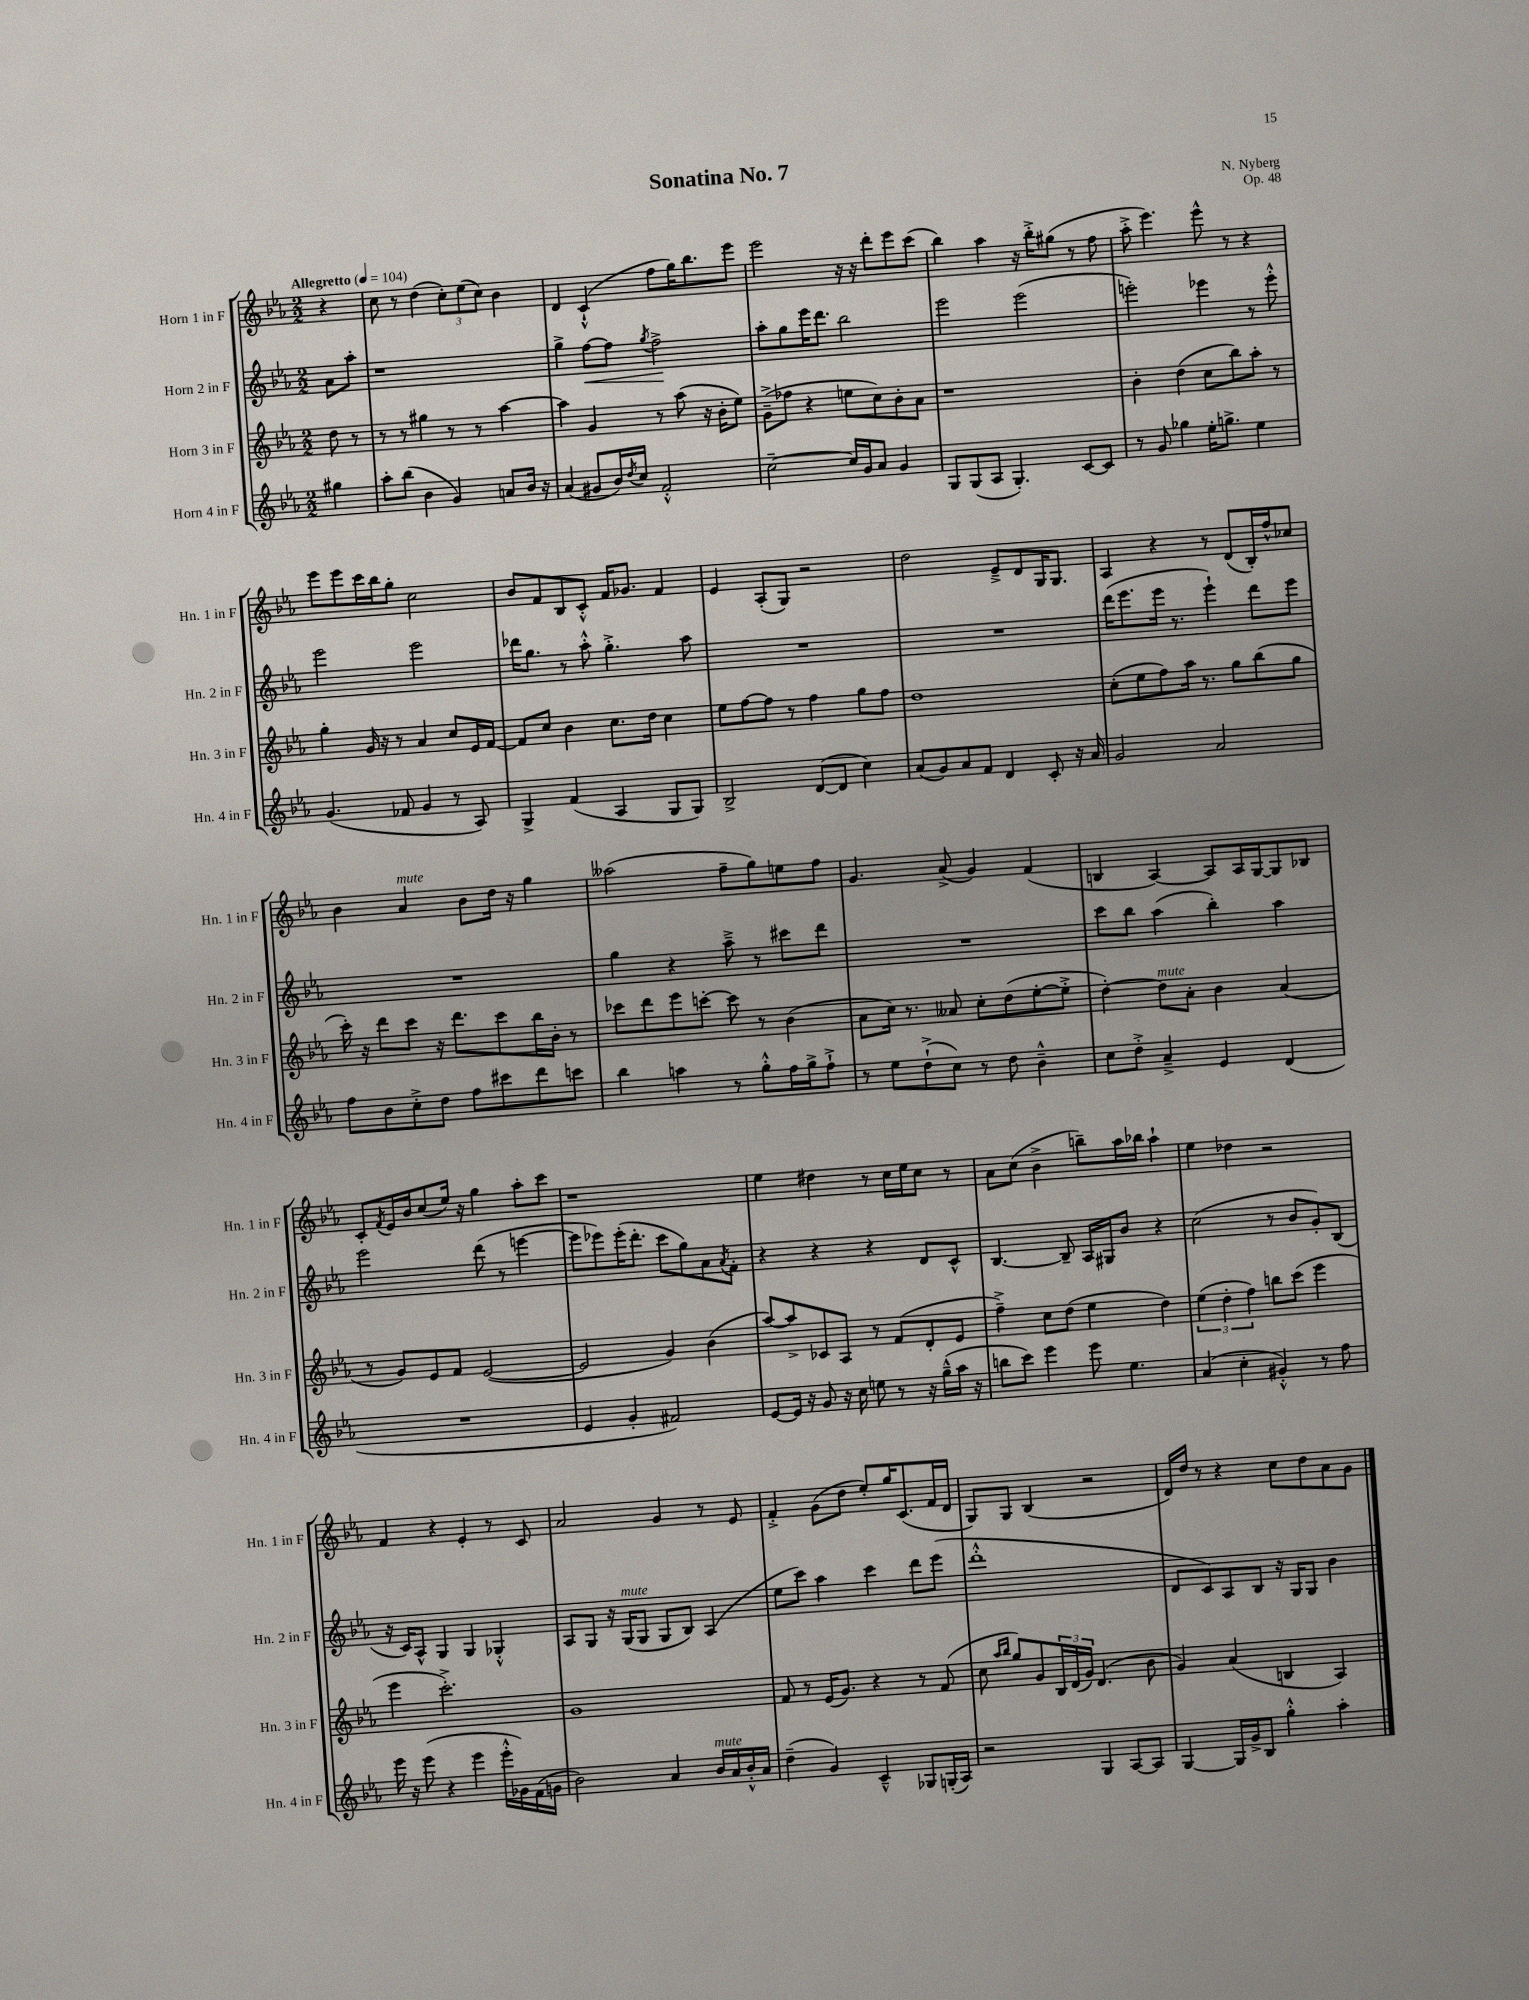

**kern	**kern	**kern	**kern
*staff4	*staff3	*staff2	*staff1
*clefG2	*clefG2	*clefG2	*clefG2
*k[b-e-a-]	*k[b-e-a-]	*k[b-e-a-]	*k[b-e-a-]
*M2/2	*M2/2	*M2/2	*M2/2
*MM104	*MM104	*MM104	*MM104
4gg#	8dd	8a-	4r
.	8r	8aa-'	.
=	=	=	=
8aa-'	8r	1r	8cc
(8bb-	8r	.	8r
4b-	4gg#	.	(4dd
4g)	8r	.	12cc')
.	.	.	(12ee-
.	8r	.	.
.	.	.	12cc)
8a	[4aa-	.	4b-
16b-	.	.	.
16r	.	.	.
=	=	=	=
(4a-	4aa-]	4gg^	4d
8g#	4g	[8ff	(4c`^^
16b-)	.	8ff]	.
8qdd	.	.	.
16cc	.	.	.
.	.	8qgg	.
2f'^^	8r	2ff^	8ff
.	(8aa-	.	16gg)
.	.	.	8.bb-
.	16r	.	.
.	16b-'	.	.
.	8ee-)	.	8eee-
=	=	=	=
[2cc~	(8g~^	8aa-'	2eee-
.	8ff-	8gg	.
.	4r	16eee-	.
.	.	8.ddd	.
16cc]	8ee	2bb-	16r
16g	.	.	16r
8a-	8cc)	.	8ddd'
4g	8b-'	.	8eee-
.	8a-	.	(8ccc
=	=	=	=
8G	1r	2eee-	4bb-)
(8G	.	.	.
8A-	.	.	4aa-
4.G')	.	.	.
.	.	(2eee-	16r
.	.	.	16bb-'^
.	.	.	(8gg#
[8c	.	.	8r
8c]	.	.	8ff
=	=	=	=
8r	4b-'	2eee')	8aa-'^
8g	.	.	4.eee-)
4gg-	(4dd	.	.
16ee-'	8cc	4eee-	8eee-^^
8.gg^	.	.	.
.	8bb-)	.	8r
4ee-	8aa-'	8r	4r
.	8r	8eee-'^^	.
=	=	=	=
(4.g	4gg'	2eee-	8eee-
.	.	.	8eee-
.	16g	.	16ccc
.	16r	.	16bb-
8f-	8r	.	8gg'
4g	4a-	2eee-	2cc
8r	8cc	.	.
8A-)	16e-	.	.
.	[16f	.	.
=	=	=	=
4G^	8f]	16ddd-	8b-
.	.	8.gg	.
.	8cc	.	8f
(4f	4b-	8r	8B-
.	.	8aa-'^^	8c'^^
4A-	8.cc	4.gg'^	16f
.	.	.	8.g-
.	16dd	.	.
8G	4cc	.	4f
8G)	.	8aa-	.
=	=	=	=
2B-^	8ee-	1r	4e-
.	[8ff	.	.
.	8ff]	.	(8A-'
.	8r	.	8G)
([8d	4ff	.	2r
8d]	.	.	.
4cc)	8gg	.	.
.	8ff	.	.
=	=	=	=
(8a-	1dd	1r	2dd
8g)	.	.	.
8a-	.	.	.
8f	.	.	.
4d	.	.	8e-~^
.	.	.	8d
8c'	.	.	16G
.	.	.	8.G
16r	.	.	.
16a-	.	.	.
=	=	=	=
2g	(8cc'	(16ddd	4A-
.	.	8.eee-	.
.	8ee-	.	.
.	8ff)	16eee-	4r
.	.	8.r	.
.	16aa-	.	.
.	8.r	.	.
2a-	.	4eee-`)	8r
.	8gg	.	(8d
.	(8bb-	8ddd	16B-')
.	.	.	16ff^^
.	8gg	8eee-	8cc-
=	=	=	=
8ff	16ccc')	1r	4b-
.	16r	.	.
8b-	8ddd	.	.
8cc'^	8ccc	.	4a-
8dd	16r	.	.
.	8.ddd	.	.
8ff	.	.	8b-
8ccc#	8ccc	.	16dd
.	.	.	16r
8ddd	16bb-	.	4gg
.	16b-'	.	.
8ccc	8r	.	.
=	=	=	=
4bb-	8ccc-	4gg	(2aa--
.	8ddd	.	.
4aa	8eee-	4r	.
.	[8ccc'	.	.
8r	8ccc]	8aa-~^	8ff~
8gg'^^	8r	8r	8gg)
16ff	(4b-	8ccc#	8ee
16gg^	.	.	.
8ff`^	.	8ddd	8ff
=	=	=	=
8r	8a-	1r	4.g
8ee-	16cc)	.	.
.	8.r	.	.
(8dd`^	.	.	.
8cc)	8a--	.	(8a-^
8r	8cc'	.	4g)
8dd	(8dd	.	.
4b-~^^	[8ee-'	.	(4f
.	8ee-'^]	.	.
=	=	=	=
8cc	[4dd')	8ccc	4B
8dd'^	.	8bb-	.
4a-~^	8dd]	(4aa-	[4A-)
.	8a-'	.	.
4e-	4b-	4bb-')	8A-]
.	.	.	16A-
.	.	.	[16G
(4d	(4a-	4aa-	8G]
.	.	.	8B-
=	=	=	=
1r	8r	2eee-	8c'
.	.	.	8qf
.	8g)	.	16e-
.	.	.	16b-
.	8e-	.	(8cc
.	8f	.	16ee-)
.	.	.	16r
.	([2e-	(8ddd	4gg
.	.	8r	.
.	.	[4eee	8aa-'
.	.	.	8ccc
=	=	=	=
4e-	2e-]	8eee]	1r
.	.	8eee-)	.
4g'	.	(16eee-'	.
.	.	8.ddd'	.
2f#)	4g)	8ccc	.
.	.	8gg)	.
.	(4b-	8a-	.
.	.	8qa-	.
.	.	8f'	.
=	=	=	=
[8e-	[8aa-)	4r	4ee-
16e-]	8aa-^]	.	.
16r	.	.	.
8g	8c-	4r	4dd#
16r	8A-	.	.
16cc	.	.	.
8ee	8r	4r	8r
8r	(8f	.	16cc
.	.	.	16ee-
16r	8d'	8d	8cc
(16gg~^^	.	.	.
16aa-	8e-	8c^^	8r
16r	.	.	.
=	=	=	=
8bb	4ff~^)	[4.B-	8a-
8ccc)	.	.	(8cc
4eee-	8cc	.	4b-^
.	(8dd	8B-~]	.
8eee-	4ee-	16A-	8bb~)
.	.	16G#	.
4.ee-	.	8b-	16aa-
.	.	.	16bb-
.	4dd)	4r	4aa-`
=	=	=	=
(4a-	(6ee-	(2cc	4ee-
.	6dd'	.	.
4cc'	.	.	4dd-
.	6ff)	.	.
4g#'^^)	8bb	8r	2r
.	(8ccc	8b-	.
8r	4eee-	8g')	.
8ff	.	(8B-	.
=	=	=	=
16eee-	4eee-	16r	4f
16r	.	16c)	.
(8eee-	.	8A-^^	.
4r	2.ccc'^)	4G	4r
4eee-	.	4G	4e-'
16eee-'^^	.	4G-'^^	8r
16g-)	.	.	.
(16f	.	.	8c
16g	.	.	.
=	=	=	=
2b-)	1g	8A-	2a-
.	.	8G	.
.	.	16r	.
.	.	(16G	.
.	.	8G	.
4a-	.	8G	4g
.	.	8B-)	.
16b-	.	(4A-	8r
16a-	.	.	.
16b-'^^	.	.	8e-
16a-	.	.	.
=	=	=	=
(4dd~	8f	8ee-	4f'^
.	8r	8ccc)	.
4g)	(16e-	4aa-	(8g
.	8.g)	.	.
.	.	.	8dd
4c~^^	4r	4ccc	8ee-')
.	.	.	16gg
.	.	.	(8.c
8G-	8r	8ddd	.
(16G'	(8f	(8eee-	16f
16A-)	.	.	16d
=	=	=	=
2r	8cc	1ddd'^^	8G)
.	16qqaa-	.	.
.	16qqbb-	.	.
.	8gg)	.	8G
.	8g	.	(4B-
.	24B-	.	.
.	(24d	.	.
.	24g)	.	.
4G	(4.d	.	2r
[8A-	.	.	.
8A-]	8b-	.	.
=	=	=	=
[4G	4g)	8d	16d)
.	.	.	16dd
.	.	8c)	8r
16G]	(4a-	8A-	4r
16g^	.	.	.
8B-	.	8B-	.
4gg'^^	4B	16r	8cc
.	.	16G	.
.	.	8G	8dd
4aa-'	4A-)	4b-	8a-
.	.	.	8g
==	==	==	==
*-	*-	*-	*-
